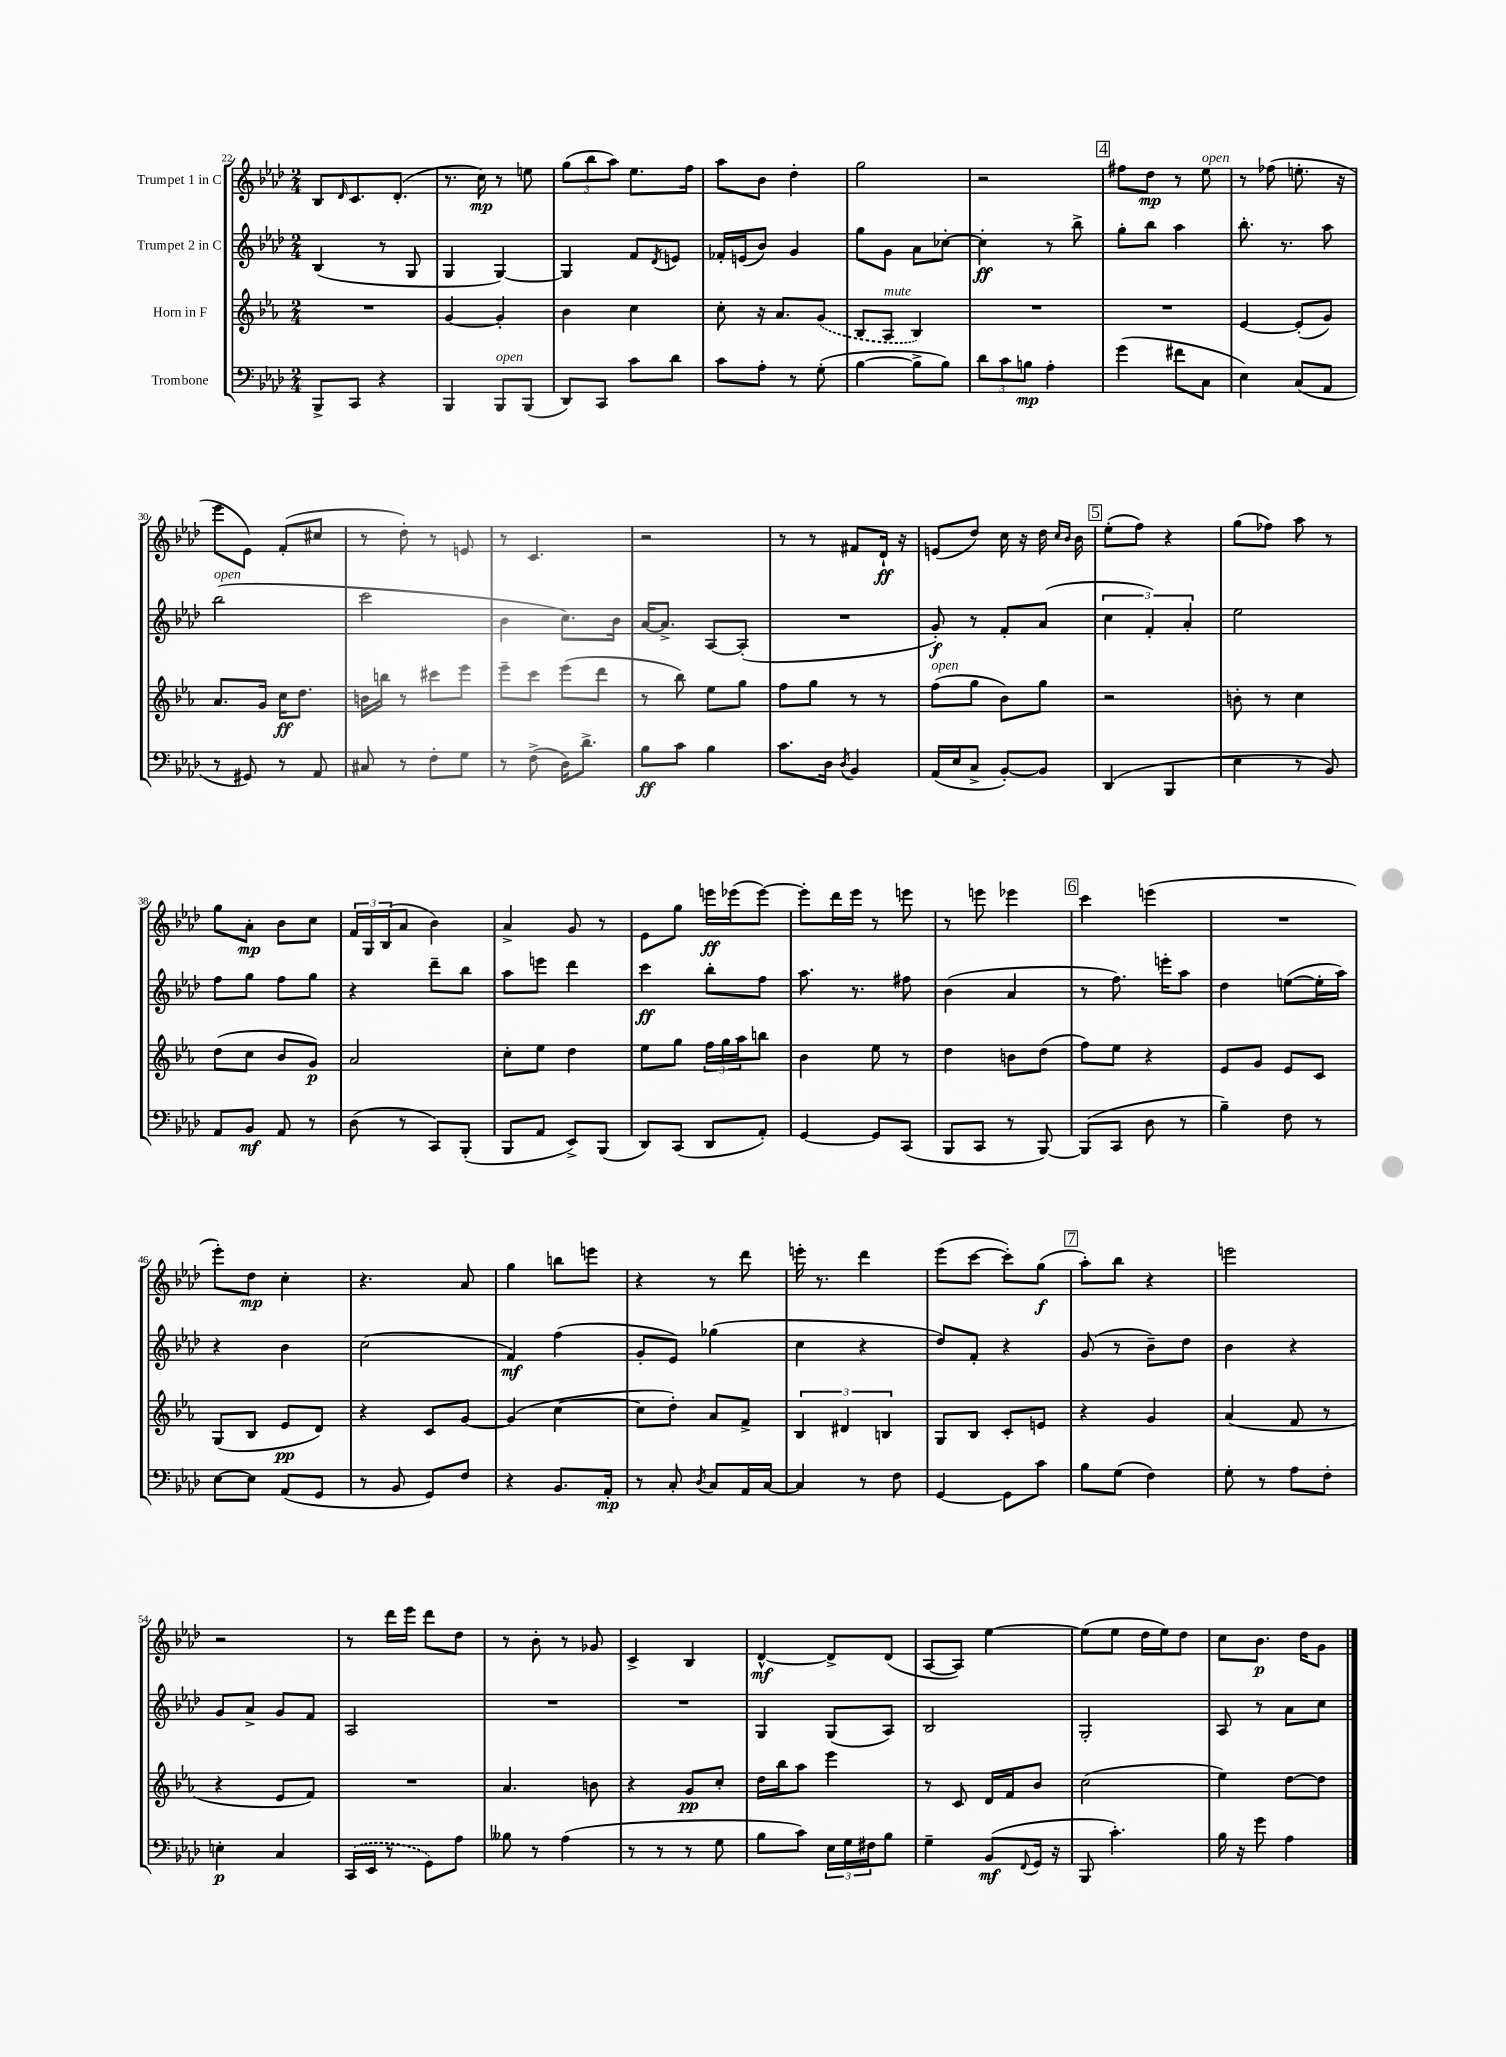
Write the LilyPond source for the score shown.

<<
\new StaffGroup <<
\new Staff = "s0" \with { instrumentName = "Trumpet 1 in C" } {
    \clef treble \key aes \major \numericTimeSignature \time 2/4
    bes8 \grace { des'16 } c'8. des'8.-.( |
    r8. c''16\mp) r8 e''8 |
    \tuplet 3/2 { g''8( bes''8 aes''8) } ees''8. f''16 |
    aes''8 bes'8 des''4-. |
    g''2 |
    r2 |
    \mark \markup { \box "4" } fis''8 des''8\mp r8 ees''8^\markup { \italic "open" } |
    r8 fes''8( e''8.-. r16 |
    ees'''8 ees'8) f'8-.( cis''8 |
    r8 des''8-.) r8 e'8 |
    r8 c'4. |
    r2 |
    r8 r8 fis'8 des'16-!\ff r16 |
    e'8( des''8) c''16 r16 des''16 \grace { c''16 bes'16 } bes'16 |
    \mark \markup { \box "5" } ees''8-.( f''8) r4 |
    g''8( fes''8) aes''8 r8 |
    g''8 aes'8-.\mp bes'8 c''8 |
    \tuplet 3/2 { f'16 g16 bes16( } aes'8 bes'4) |
    aes'4-> g'8 r8 |
    ees'8 g''8 e'''16\ff ees'''16( ees'''8~) |
    ees'''8-. des'''16 ees'''16 r8 e'''8 |
    r8 e'''8 ees'''4 |
    \mark \markup { \box "6" } c'''4 e'''4( |
    R2 |
    ees'''8-.) des''8\mp c''4-. |
    r4. aes'8 |
    g''4 b''8 e'''8 |
    r4 r8 des'''8 |
    e'''16-. r8. des'''4 |
    ees'''8( c'''8~ c'''8-.) g''8\f( |
    \mark \markup { \box "7" } aes''8-.) bes''8 r4 |
    e'''2 |
    r2 |
    r8 des'''16 ees'''16 des'''8 des''8 |
    r8 bes'8-. r8 ges'8 |
    c'4-> bes4 |
    des'4~-^\mf des'8-> des'8( |
    aes8~ aes8) ees''4~ |
    ees''8( ees''8 des''16 ees''16) des''8 |
    c''8 bes'8.\p des''16 g'8 \bar "|." |
}
\new Staff = "s1" \with { instrumentName = "Trumpet 2 in C" } {
    \clef treble \key aes \major \numericTimeSignature \time 2/4
    bes4( r8 g8 |
    g4 g4~) |
    g4 f'8 \acciaccatura { des'8 } e'8 |
    fes'16-. e'16( bes'8) g'4 |
    g''8 g'8 aes'8 ces''8~-. |
    ces''4-.\ff r8 bes''8-> |
    \mark \markup { \box "4" } g''8-. bes''8 aes''4 |
    bes''8.-. r8. aes''8 |
    bes''2^\markup { \italic "open" }( |
    c'''2 |
    bes'4 c''8.) bes'16 |
    aes'16~ aes'8.-> aes8~ aes8-.( |
    R2 |
    g'8-.\f) r8 f'8-. aes'8( |
    \mark \markup { \box "5" } \tuplet 3/2 { c''4 f'4-.) aes'4-. } |
    ees''2 |
    f''8 g''8 f''8 g''8 |
    r4 des'''8-- bes''8 |
    aes''8 e'''8 des'''4 |
    c'''4\ff bes''8-. f''8 |
    aes''8. r8. fis''8 |
    bes'4( aes'4 |
    \mark \markup { \box "6" } r8 f''8.) e'''16-. aes''8 |
    des''4 e''8~( e''16-. aes''16) |
    r4 bes'4 |
    c''2( |
    f'4\mf) f''4( |
    g'8-. ees'8) ges''4( |
    c''4 r4 |
    des''8) f'8-. r4 |
    \mark \markup { \box "7" } g'8( r8 bes'8--) des''8 |
    bes'4 r4 |
    g'8 aes'8-> g'8 f'8 |
    aes2 |
    R2 |
    R2 |
    g4 g8( aes8) |
    bes2 |
    g2-. |
    aes8 r8 aes'8 c''8 \bar "|." |
}
\new Staff = "s2" \with { instrumentName = "Horn in F" } {
    \clef treble \key ees \major \numericTimeSignature \time 2/4
    R2 |
    g'4~ g'4-. |
    bes'4 c''4 |
    c''8-. r16 aes'8. \once \slurDashed g'8( |
    bes8 aes8^\markup { \italic "mute" } bes4) |
    R2 |
    \mark \markup { \box "4" } R2 |
    ees'4~ ees'8-.( g'8) |
    aes'8. g'16 c''16\ff d''8. |
    b'16 b''16 r8 cis'''8 ees'''8 |
    ees'''8-- c'''8 ees'''8( d'''8 |
    r8 bes''8) ees''8 g''8 |
    f''8 g''8 r8 r8 |
    f''8^\markup { \italic "open" }( g''8 bes'8) g''8 |
    \mark \markup { \box "5" } r2 |
    b'8-. r8 c''4 |
    d''8( c''8 bes'8 g'8\p) |
    aes'2 |
    c''8-. ees''8 d''4 |
    ees''8 g''8 \tuplet 3/2 { f''16 g''16 aes''16 } b''8 |
    bes'4 ees''8 r8 |
    d''4 b'8 d''8( |
    \mark \markup { \box "6" } f''8) ees''8 r4 |
    ees'8 g'8 ees'8 c'8 |
    g8( bes8 ees'8\pp d'8) |
    r4 c'8 g'8~ |
    g'4( c''4~ |
    c''8 d''8-.) aes'8 f'8-> |
    \tuplet 3/2 { bes4 dis'4 b4 } |
    g8 bes8 c'8-. e'8 |
    \mark \markup { \box "7" } r4 g'4 |
    aes'4( f'8 r8 |
    r4 ees'8 f'8) |
    R2 |
    aes'4. b'8 |
    r4 g'8\pp c''8-. |
    d''16 bes''16 aes''8 ees'''4 |
    r8 c'8 d'16 f'16 bes'8 |
    c''2( |
    ees''4) d''8~ d''8 \bar "|." |
}
\new Staff = "s3" \with { instrumentName = "Trombone" } {
    \clef bass \key aes \major \numericTimeSignature \time 2/4
    bes,,8-> c,8 r4 |
    bes,,4 bes,,8^\markup { \italic "open" } bes,,8( |
    des,8) c,8 c'8 des'8 |
    c'8 aes8-. r8 g8-.( |
    bes4~ bes8-> bes8) |
    \tuplet 3/2 { des'8 c'8 b8\mp } aes4-. |
    \mark \markup { \box "4" } g'4( fis'8 c8 |
    ees4) c8( aes,8 |
    r8 gis,8) r8 aes,8 |
    cis8 r8 f8-. g8 |
    r8 f8->( des16) des'8.-> |
    bes8\ff c'8 bes4 |
    c'8. des16 \acciaccatura { des8 } bes,4 |
    aes,16( ees16 c8-> bes,8~-.) bes,8 |
    \mark \markup { \box "5" } des,4( bes,,4 |
    ees4 r8 bes,8) |
    aes,8 bes,8\mf aes,8 r8 |
    des8( r8 c,8) bes,,8-.( |
    bes,,8 aes,8 ees,8->) bes,,8( |
    des,8) c,8( des,8 aes,8-.) |
    g,4~ g,8 c,8( |
    bes,,8 c,8 r8 bes,,8~) |
    \mark \markup { \box "6" } bes,,8( c,8 des8 r8 |
    bes4--) f8 r8 |
    ees8~ ees8 aes,8( g,8 |
    r8 bes,8 g,8) f8 |
    r4 bes,8. aes,16-.\mp |
    r8 c8-. \acciaccatura { des8 } c8 aes,16 c16~ |
    c4 r8 f8 |
    g,4~ g,8 c'8 |
    \mark \markup { \box "7" } bes8 g8( f4) |
    g8-. r8 aes8 f8-. |
    e4-.\p c4 |
    \once \slurDashed c,16( ees,16 r8 g,8) aes8 |
    beses8 r8 aes4( |
    r8 r8 r8 g8 |
    bes8 c'8) \tuplet 3/2 { ees16 g16 fis16 } bes8 |
    g4-- bes,8\mf( \appoggiatura { f,8 } g,16 r16 |
    bes,,8 c'4.-.) |
    bes16 r16 g'8 aes4 \bar "|." |
}
>>
>>
\layout { \context { \Score currentBarNumber = #22 } }
